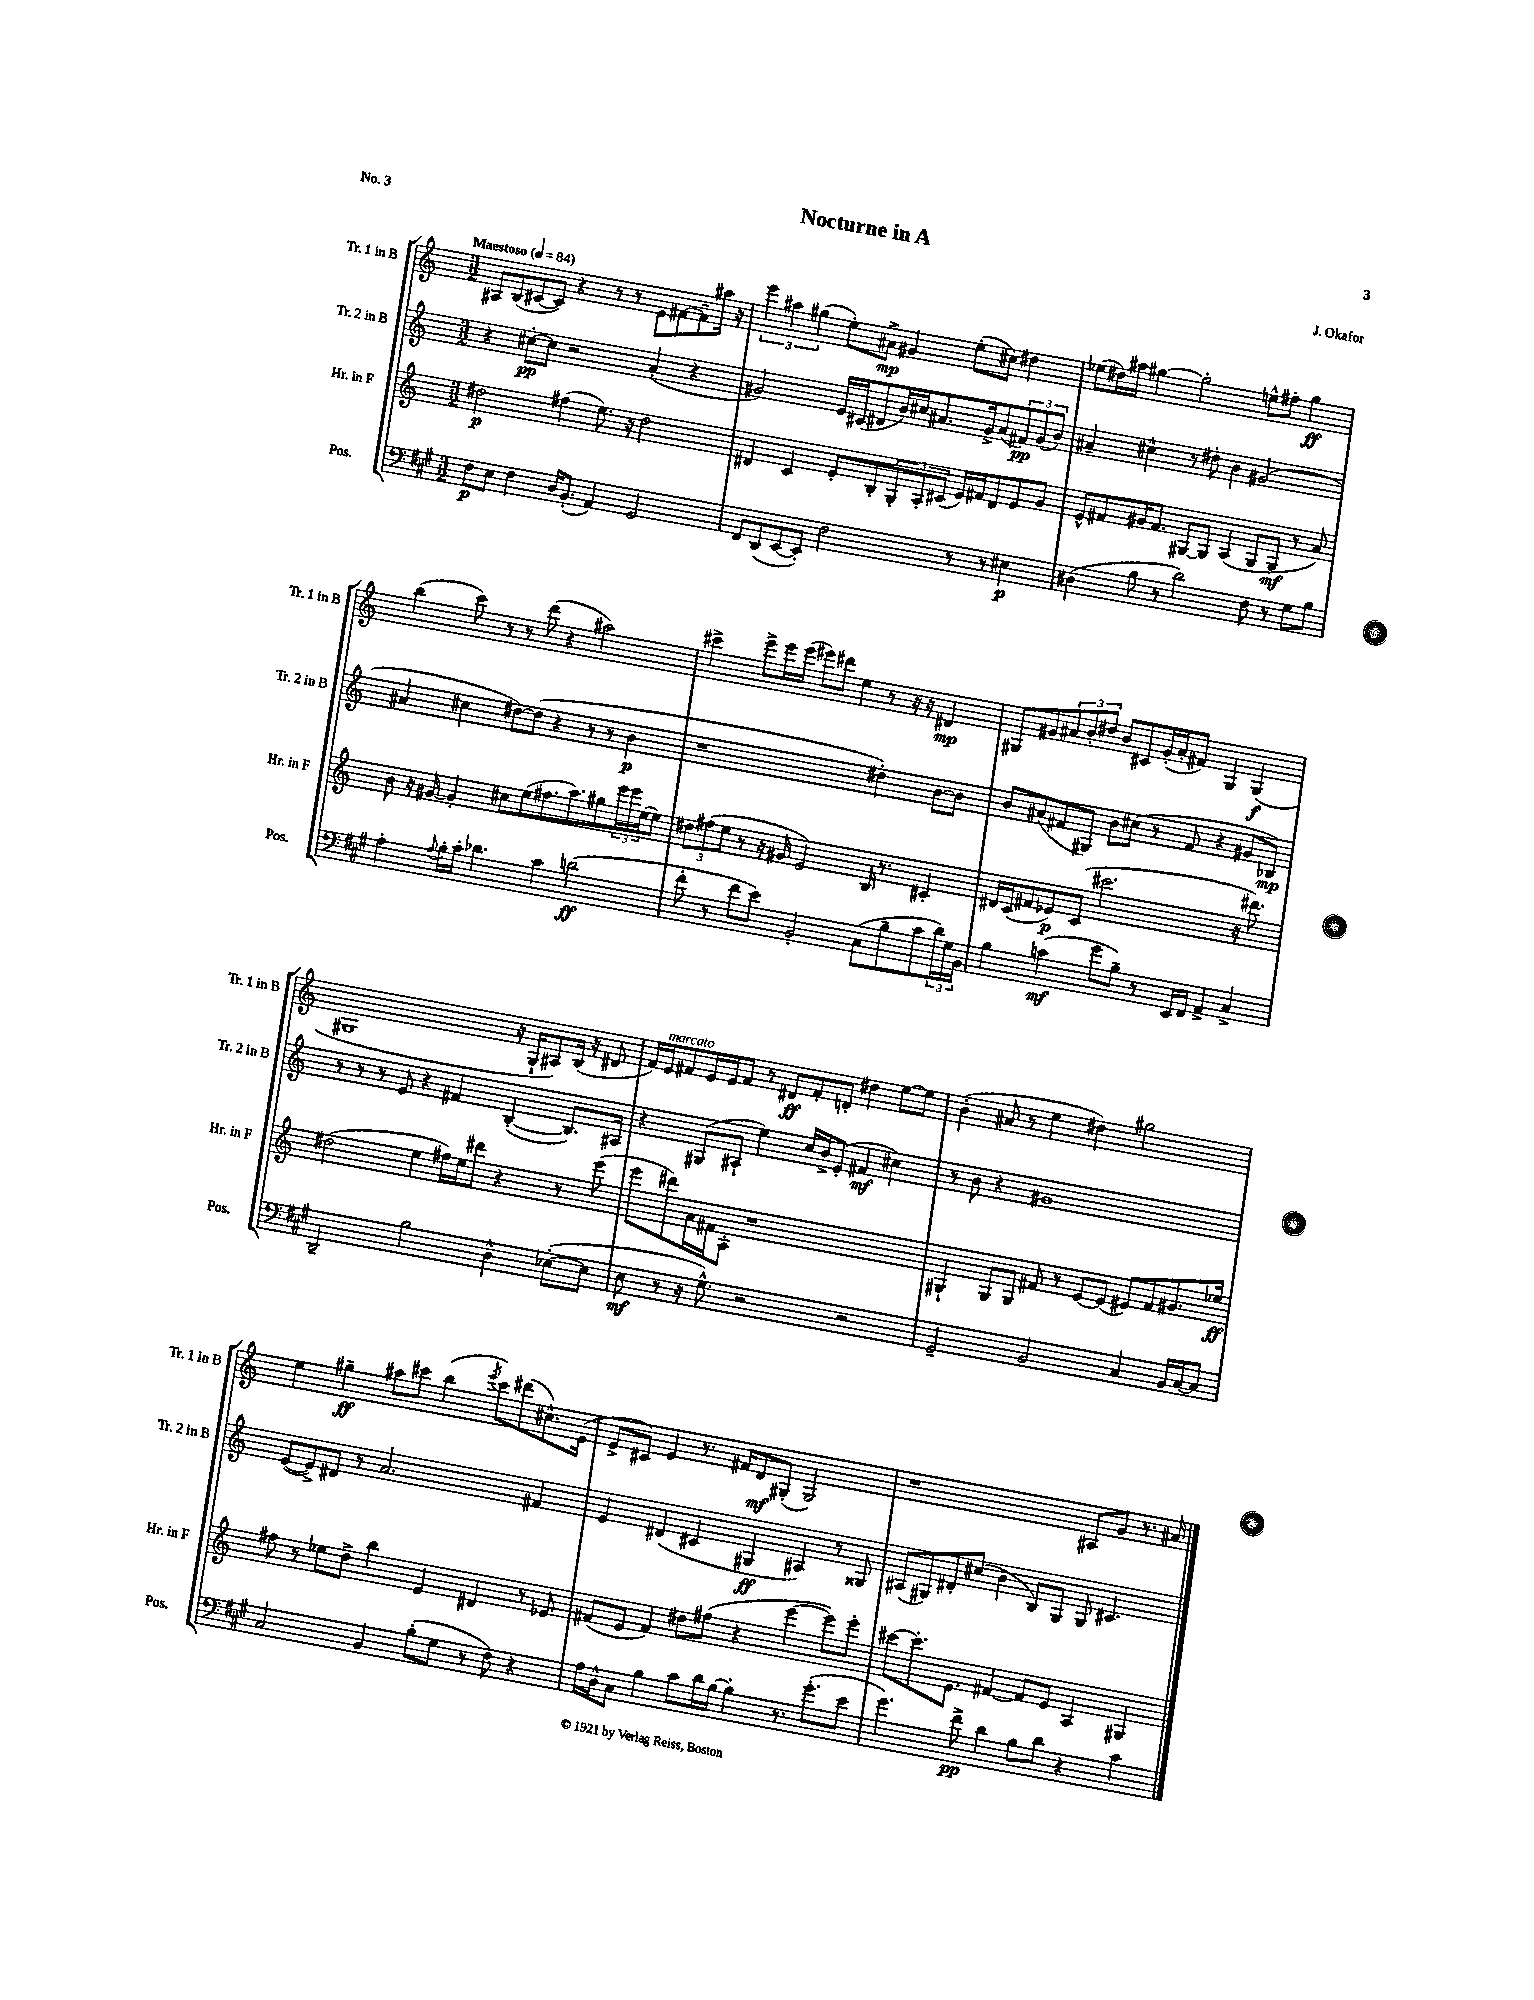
\header { title = "Nocturne in A" composer = "J. Okafor" piece = "No. 3" }
<<
\new StaffGroup <<
\new Staff = "s0" \with { instrumentName = "Tr. 1 in B" shortInstrumentName = "Tr. 1 in B" } {
    \clef treble \key c \major \numericTimeSignature \time 3/2 \tempo "Maestoso" 4 = 84
    ais8 b8( cis'8~ cis'8) r4 r8 r8 e'8 fis'8~ fis'8-- ais''16 r16 |
    \tuplet 3/2 { e'''4 ais''4 gis''4( } e''8-.) ais'8->\mp gis'4 e''8-.( cis''8) dis''4 |
    ees''8( dis''16) ais''16 gis''4~ gis''2-. e''8-^ fis''8-. gis''4\ff |
    b''4( c'''8) r8 r8 d'''8( r4 ais''2) |
    cis'''4-> e'''8-> e'''16 e'''16( eis'''8) dis'''8 e''4 r8 r16 r16 dis'4\mp |
    gis8 gis'8 \tuplet 3/2 { ais'8 b'8-. dis''8 } b'8 cis'8 gis'16-.( ais'16-. fis'8) gis4 gis4\f( |
    gis1 r16 gis16-! ais8) b16( r16 dis'8 |
    f'16) e'16^\markup { \italic "marcato" } fis'8 e'16 e'16 fis'8 r8 dis'8\ff fis'8-. d'8-. dis''4 e''8~ e''8 |
    b'4-.( ais'8 r8 e''4 dis''4) gis''2 |
    e''4 gis''4--\ff ais''8 cis'''8 b''4( \acciaccatura { e'''8 } cis'''8) dis'''8( cis''8.-^) e'16( |
    e'8-> cis'8) e'4 r8. fis'16 d'8\mf gis8-.( gis2) |
    r1 ais8 g'8 r8. ais'16 \bar "|." |
}
\new Staff = "s1" \with { instrumentName = "Tr. 2 in B" shortInstrumentName = "Tr. 2 in B" } {
    \clef treble \key c \major \numericTimeSignature \time 3/2
    r4 cis''8~-.\pp cis''8 r2 a'4-.( r4 |
    gis'2) e'16 cis'16( dis'8 b'16) cis''16 ais'8. gis'16-> ais'8( \tuplet 3/2 { fis'8\pp) gis'8( b'8) } |
    ais'4-- cis''4-^ r8 dis''8-. b'4 gis'2( |
    ais'4 cis''4 dis''8~) dis''8( r4 r8 r8 b'4\p |
    r1 dis''4-.) b'8~ b'8 |
    b'8 ais'8( fis'8 gis8) b'8 cis''8( r8 fis'8 r4 gis'8 bes8\mp) |
    r8 r8 r8 e'8 r4 fis'4 b4~-.( b8.) ais16 |
    r4 gis8( ais8-! e''4) c''16 b'16-> e'8-.( fis'4\mf cis''4) |
    r8 b'8 r4 gis'1 |
    e'8~( e'8->) dis'8 r8 a'2. fis'4 |
    e'4 dis'4( cis'4 gis4\ff ais4) r8 gisis8 |
    ais8( gis8) dis'8-. cis''8( b'4 b8) gis8 gis8 cis'4. \bar "|." |
}
\new Staff = "s2" \with { instrumentName = "Hr. in F" shortInstrumentName = "Hr. in F" } {
    \clef treble \key c \major \numericTimeSignature \time 3/2
    dis''2\p fis''4( e''8.) r16 dis''2 |
    dis'4 c'4 e'8-. b8-. \tuplet 3/2 { g8-. a8-. cis'8( } e'16) fis'16 dis'8 e'8 g'8 |
    e'8-^ fis'8 gis'16 fis'8. gis8~ gis8 a4( gis8 gis8\mf r8 a'8) |
    b'8 r16 gis'16~ gis'4-. cis''8 e''8( fis''8. a''8.) gis''8 \tuplet 3/2 { e'''16 e'''16 e''16( } e''8) |
    \tuplet 3/2 { dis''8 fis''8( e''8 } r8 r16 gis'16 e'2) b16 r8. cis'4-. |
    dis'16 c'16( fis'8 ees'8\p) c'8( cis'''2. r16 dis'''8.) |
    dis''2( e''4 fis''16) e''16 dis'''8 r4 r8 e'''8( |
    e'''8 dis'''8) a'16 fis'16 a8-. r1 |
    gis4-! gis8 gis8 fis'8 r8 e'8~ e'8( eis'8) fis'8 gis'8. ees''16\ff |
    fis''8 r8 ees''8 d''8-> b''4 e'4 dis'4 r8 ees'8 |
    fis'8( e'8 fis'4) dis''8 fis''8( r4 e'''4~ e'''8) e'''8-. |
    cis'''8~ cis'''8.-. e'8. fis'4~ fis'8 e'8 a4 gis4 \bar "|." |
}
\new Staff = "s3" \with { instrumentName = "Pos." shortInstrumentName = "Pos." } {
    \clef bass \key a \major \numericTimeSignature \time 3/2
    fis8\p e8 fis4 d16 b,8.-.( a,4) gis,2 |
    fis,8 d,8( e,8~ e,8-.) fis2 r8 r8 eis4\p |
    dis4( b8 r8 d'2) fis8 r8 gis8 b8 |
    a4-. \appoggiatura { a8 } b16-. cis'16-. des'4. cis'4 d'2\ff( |
    fis'8-. r8 fis'8 e'8) b,2-. cis8( b8-- cis'8 \tuplet 3/2 { d'16) gis16 b,16 } |
    b4 c'4\mf( gis'8 b8--) r8 e,16 fis,16 a,4-> cis4-> |
    d,2-- b2 d4-^ ees8~-.( ees8 |
    e8\mf r8 r16 gis8.-^) r2 r2 |
    gis,2-- b,2 cis4 b,16 cis16~ cis8 |
    cis2 b,4 b8-.( gis8 r8 fis8) r4 |
    a16 d16-^ cis8 b4 cis'8 d'16 b16~ b4-. r8. gis'8.-.( e'8 |
    gis'4.) fis'8->\pp d'4 b8 d'8 r4 cis'4 \bar "|." |
}
>>
>>
\layout { \context { \Score \remove "Bar_number_engraver" } }
